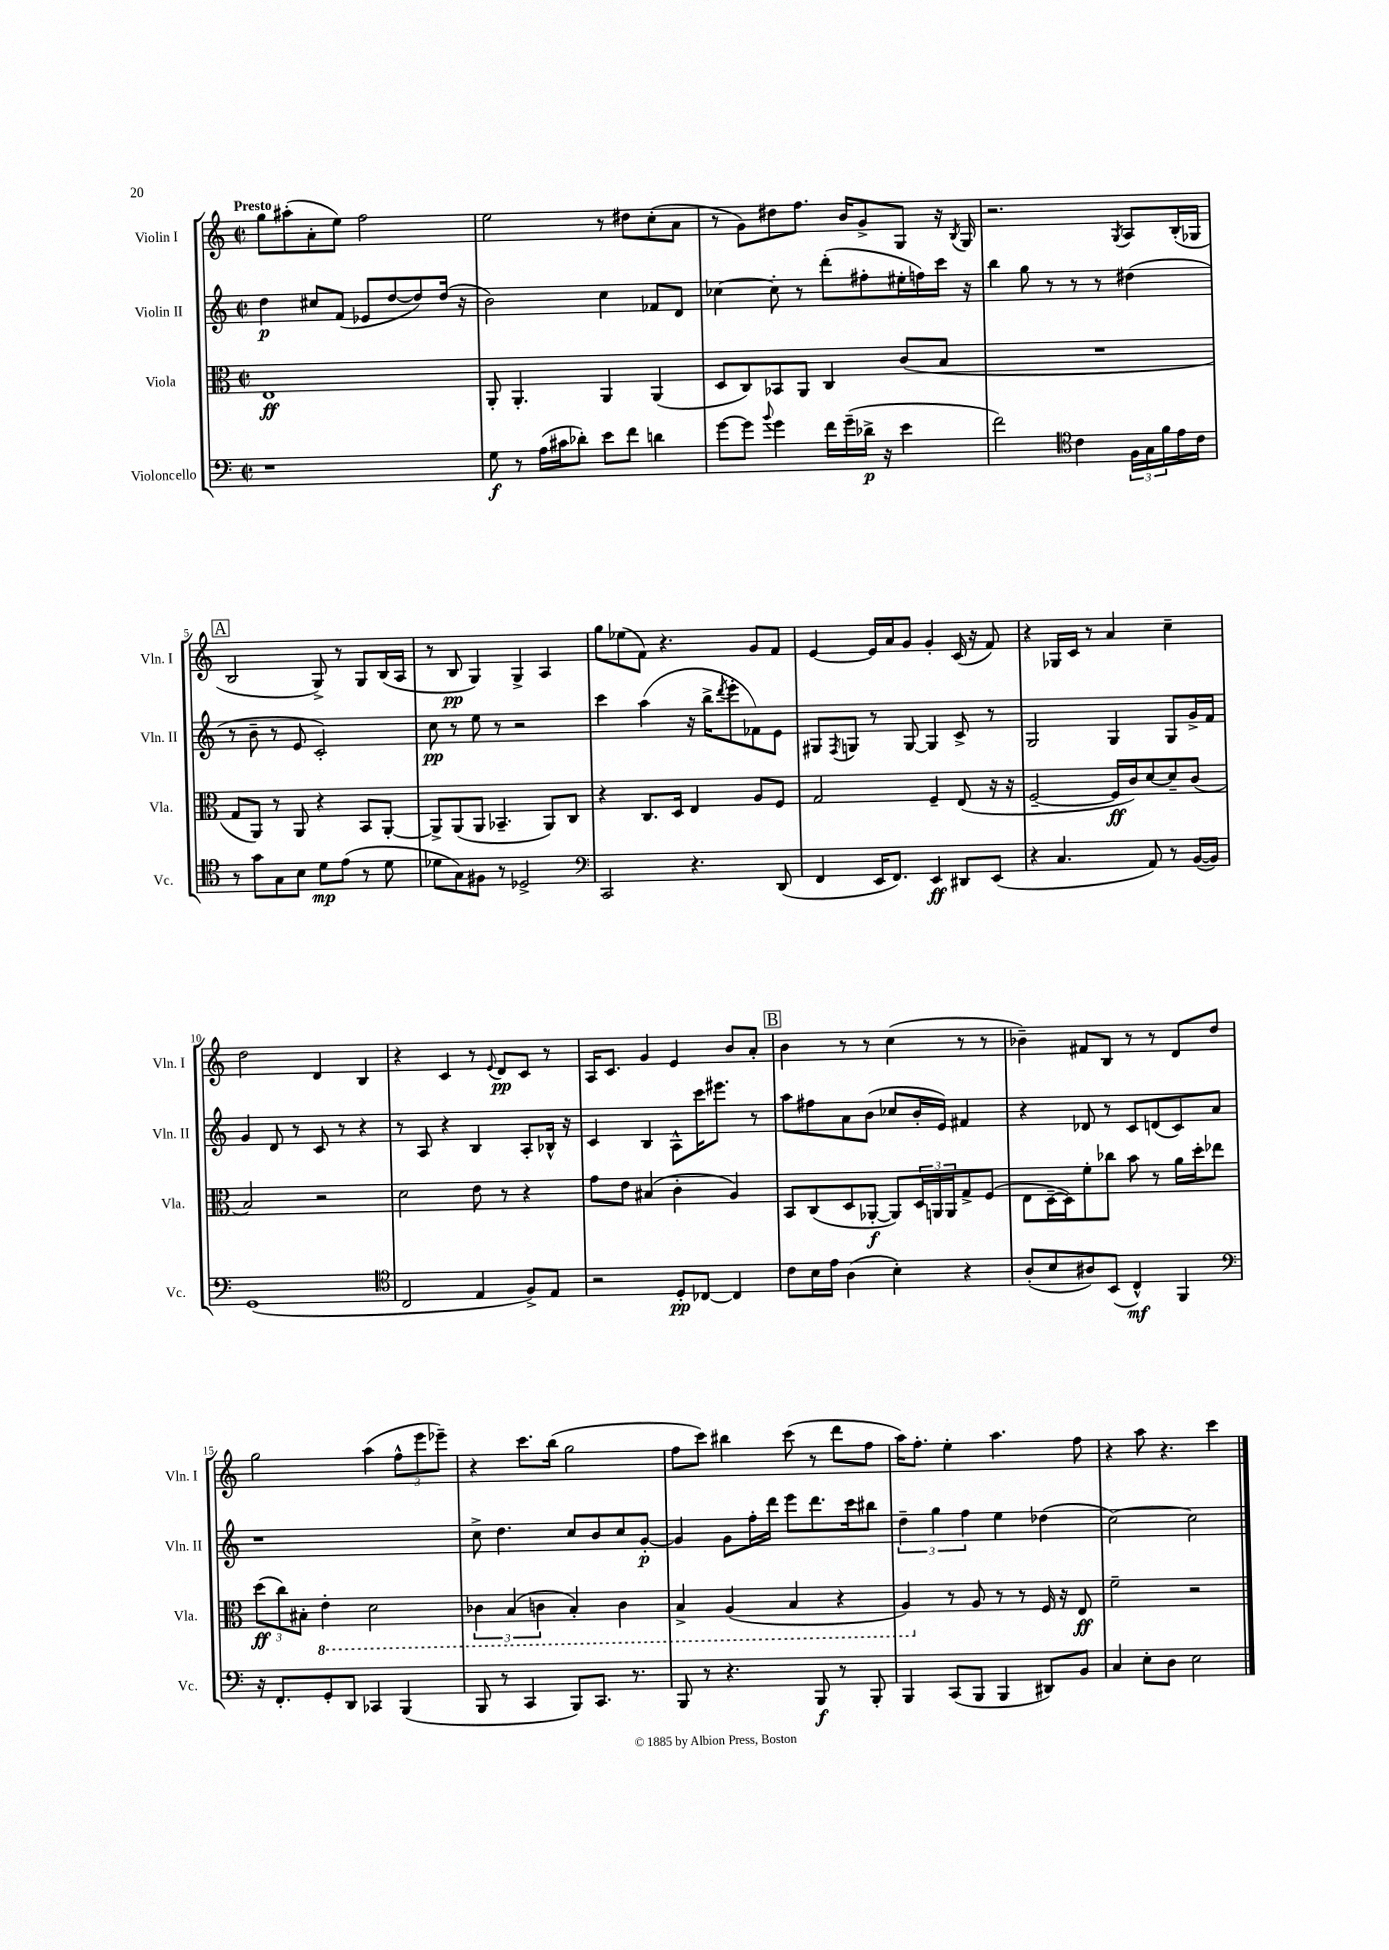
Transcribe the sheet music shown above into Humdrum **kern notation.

**kern	**kern	**kern	**kern
*staff4	*staff3	*staff2	*staff1
*clefF4	*clefC3	*clefG2	*clefG2
*k[]	*k[]	*k[]	*k[]
*M2/2	*M2/2	*M2/2	*M2/2
*met(c|)	*met(c|)	*met(c|)	*met(c|)
1r	1E	4dd\	8gg\L
.	.	.	(8aa#'\
.	.	8cc#/L	8a'\
.	.	(8f/J	8ee\J)
.	.	8e-/L	2ff\
.	.	[8dd/	.
.	.	8dd/])	.
.	.	(16dd/Jk	.
.	.	16r	.
=	=	=	=
8G\	8AA'/	2b\)	2ee\
8r	4.AA'/	.	.
(16A\LL	.	.	.
16c#\J	.	.	.
8d-'\J)	.	.	.
8e\L	4AA/	4cc\	8r
8f\J	.	.	8dd#\L
4d\	(4AA/	8f-/L	(8cc'\
.	.	8d/J	8a\J
=	=	=	=
[8g\L	8D/L	[4cc-\	8r
8g\]J	8C/)	.	8g\L)
8qqb/	.	.	.
4g\	8BB-/	8cc-'\]	8dd#\
.	8AA/J	8r	8.ff\J
16f\LL	4C/	(8ddd'\L	.
(16g~\	.	.	16b/LK
16d-^\JJ	.	8ff#'\	8g^/
16r	.	.	.
4e\	(8c/L	16ee#'\L	8G/J
.	.	16ff\)	.
.	8B/J	16ccc\JJ	16r
.	.	.	8qB/
.	.	16r	16G/
=	=	=	=
2f\)	1r	4bb\	2.r
.	.	8gg\	.
.	.	8r	.
*clefC4	*	*	*
4c\	.	8r	.
.	.	8r	.
.	.	.	8qG/
24F\LL	.	(4dd#\	8A/L
24G\	.	.	.
24f\	.	.	.
16e\	.	.	(16B'/L
16c\JJ	.	.	16G-/JJ
=	=	=	=
8r	8G/L	8r	2B/
8g\L	8AA/J)	8b~\	.
8G\	8r	8r	.
8B\J	8AA/	8e/	.
8d\L	4r	2c'/)	8G^/)
(8e\J	.	.	8r
8r	8BB/L	.	8G/L
8d\	[8AA'/J	.	(16B/L
.	.	.	16A/JJ
=	=	=	=
8d-\L	8AA^/]L	8cc\	8r
8G\)	(8AA/	8r	8B/
8F#\J	8AA/J	8ee\	4G/)
8r	4.BB-~/	8r	.
2D-^/	.	2r	4G^/
.	8AA/L)	.	4A/
.	8C/J	.	.
=	=	=	=
*clefF4	*	*	*
2CC/	4r	4ccc\	8gg\L
.	.	.	(8ee-\
.	8.C/L	(4aa\	8f\J)
.	.	.	4.r
.	16D/Jk	.	.
4.r	4E/	16r	.
.	.	16bb^\LK	.
.	.	8qddd/	.
.	.	8eee'\	.
.	8A/L	8f-\)	8g/L
(8DD/	8F/J	8e\J	8f/J
=	=	=	=
4FF/	2G/	8G#/L	[4e/
.	.	8qF/	.
.	.	8G/J	.
16EE/LK	.	8r	16e/]LL
8.FF/J)	.	.	16a/J
.	.	[8G/	8g/J
4EE/	4F~/	4G/]	4g'/
8DD#/L	(8E/	8c^/	(16c/
.	.	.	16r
(8EE/J	16r	8r	8f/)
.	16r	.	.
=	=	=	=
4r	[2F~/	2G/	4r
4.C/	.	.	16G-/LL
.	.	.	16c/JJ
.	.	.	8r
.	16F/]LL	4G/	4a/
.	16c/J)	.	.
8AA/)	[8d/	.	.
8r	8d~/]	8G/L	4cc~\
([16BB/LL	(8c/J	16g^/L	.
16BB/]JJ)	.	16f/JJ	.
=	=	=	=
(1GG	2B/)	4g/	2dd\
.	.	8d/	.
.	.	8r	.
.	2r	8c/	4d/
.	.	8r	.
.	.	4r	4B/
=	=	=	=
*clefC4	*	*	*
2C/	2d\	8r	4r
.	.	8A/	.
.	.	4r	4c/
4E/	8e\	4B/	8r
.	.	.	8qqe/
.	8r	.	8d/L
8F^/L)	4r	8A'/L	8c/J
8E/J	.	16B-^^/Jk	8r
.	.	16r	.
=	=	=	=
2r	8g\L	4c/	16A/LK
.	.	.	8.c/J
.	8e\J	.	.
.	(4B#/	4B/	4g/
8D'/L	4c'\	8A^^\L	4e/
[8C-/J	.	16ccc\K	.
.	.	8.eee#\J	.
4C-/]	4A/)	.	8b/L
.	.	8r	8a'/J
=	=	=	=
8c\L	8BB/L	8aa\L	4b\
16B\L	(8C/	8ff#\	.
16e\JJ	.	.	.
(4A\	8D/	8a\	8r
.	[8AA-'/J	(8b\J	8r
4B'\)	8AA-/]L)	8cc-/L	(4cc\
.	24D/L	16b'/L	.
.	24AA/	.	.
.	.	16e/JJ)	.
.	24AA/J	.	.
4r	8G^/	4f#/	8r
.	(8F/J	.	8r
=	=	=	=
(8A'/L	8E\L	4r	4b-~\)
8B/	[16D~\L	.	.
.	16D\]J)	.	.
8A#/)	8f'\	8d-/	8f#/L
(8BB/J	8cc-\J	8r	8B/J
4C^^/)	8b\	8c/L	8r
.	8r	(8d/	8r
4FF/	16a\LL	8c/)	8d/L
.	16dd'\J	.	.
.	8ee-\J	8a/J	8dd/J
=	=	=	=
*clefF4	*	*	*
16r	(12dd\L	1r	2gg\
8.FF'/L	.	.	.
.	12cc\)	.	.
.	12B#'\J	.	.
8GG'/	4E'\	.	.
8DD/J	.	.	.
4CC-/	2D\	.	(4aa\
(4BBB/	.	.	12ff^^\L
.	.	.	12eee\
.	.	.	12eee-~\J)
=	=	=	=
8BBB/	6C-\	8cc^\	4r
8r	.	4.dd\	.
.	(6BB/	.	.
4CC/	.	.	8.ccc\L
.	6C\	.	.
.	.	.	(16bb\Jk
8BBB/L)	4BB'/)	8cc/L	2gg\
8.CC/J	.	8b/	.
.	4C\	8cc/	.
8.r	.	.	.
.	.	[8g'/J	.
=	=	=	=
8BBB/	4BB^/	4g/]	8ff\L
8r	.	.	8ccc\J)
4.r	(4AA/	8g\L	4bb#\
.	.	16ff'\L	.
.	.	16ddd\JJ	.
.	4BB/	8eee\L	(8ccc\
8BBB/	.	8.ddd\	8r
8r	4r	.	8ddd\L
.	.	16ccc\k	.
8BBB'/	.	8bb#\J	8ff\J
=	=	=	=
4BBB/	4AA/)	6dd~\	16aa\LK)
.	.	.	8.ff'\J
.	.	6gg\	.
(8CC/L	8r	.	4ee'\
.	.	6ff\	.
8BBB/J	8A/	.	.
4BBB/	8r	4ee\	4.aa\
.	8r	.	.
8DD#/L)	16F/	(4dd-\	.
.	16r	.	.
8BB/J	8E/	.	8ff\
=	=	=	=
4C/	2f~\	[2cc\)	4r
8E'\L	.	.	8aa\
8D\J	.	.	4.r
2E\	2r	2cc\]	.
.	.	.	4ccc\
==	==	==	==
*-	*-	*-	*-
